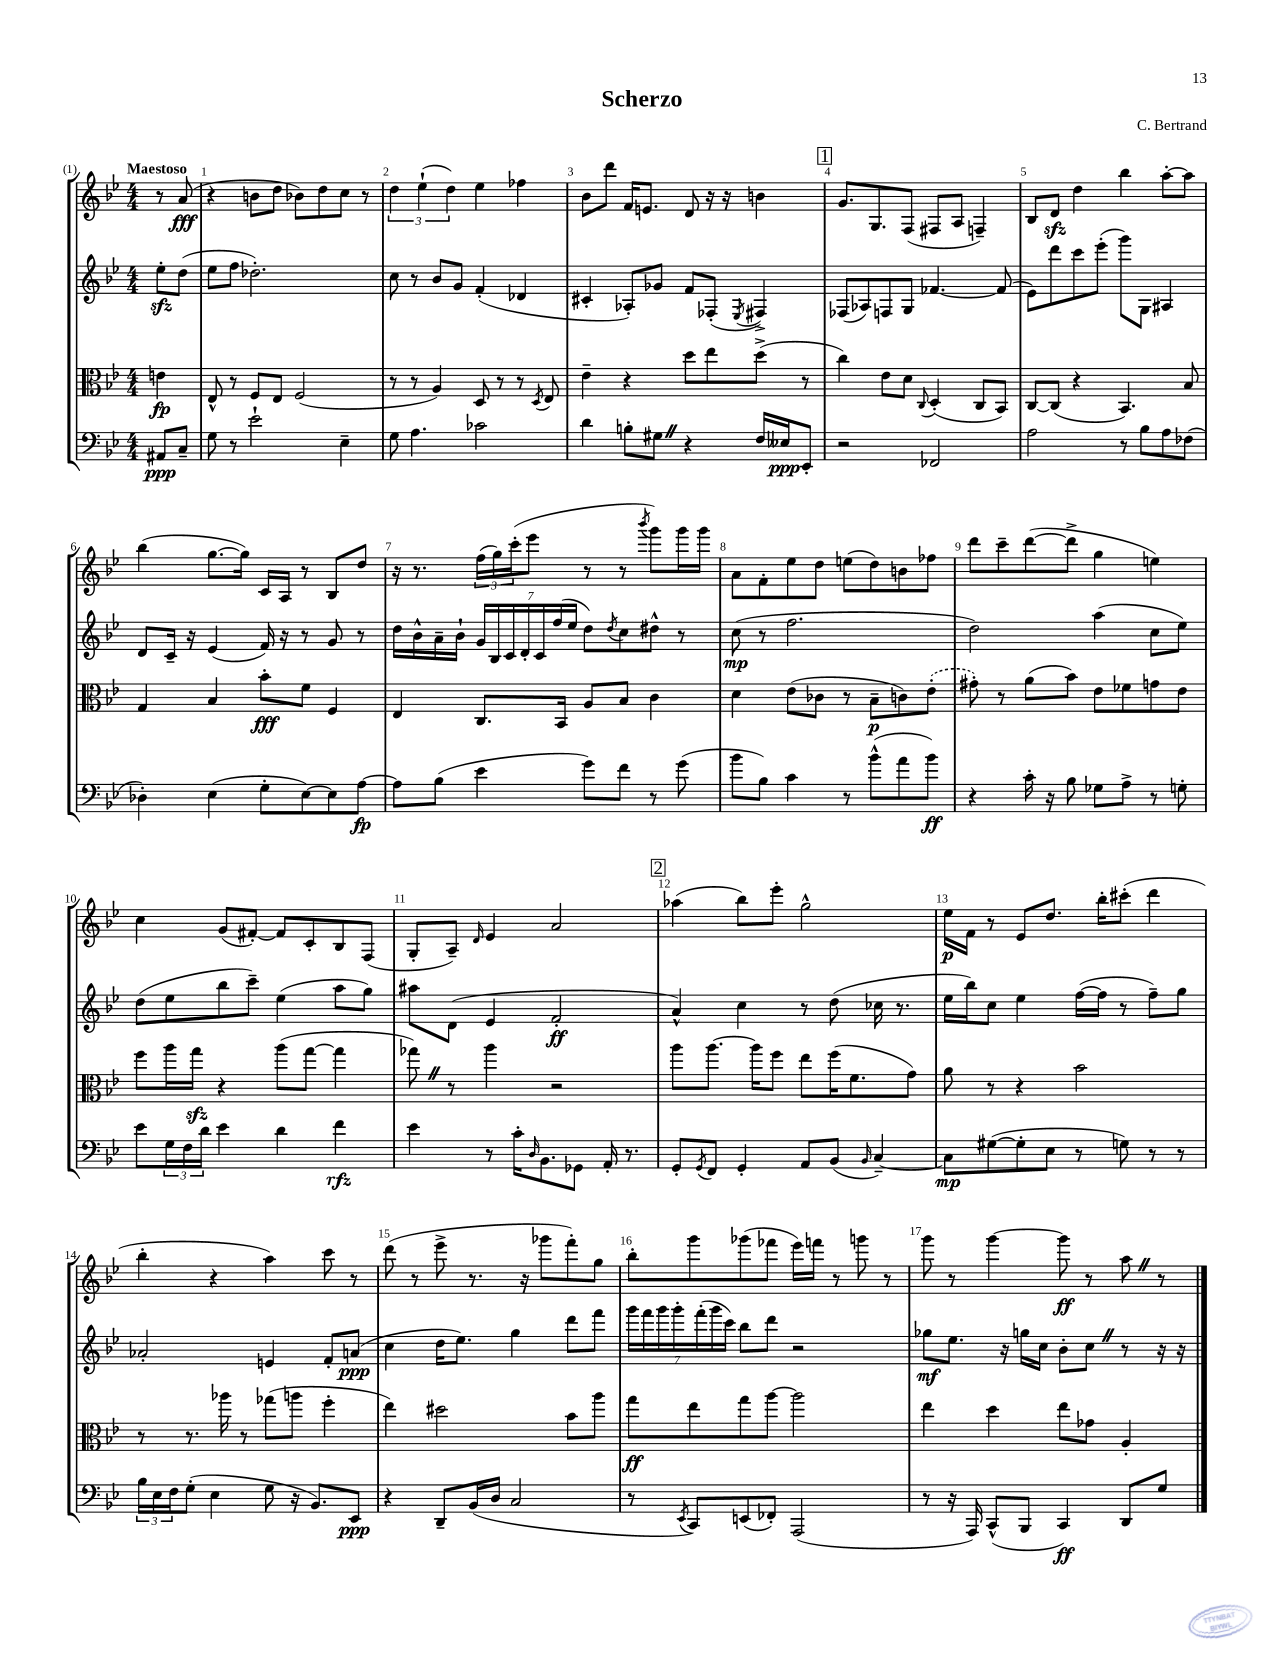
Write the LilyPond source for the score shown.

\header { title = "Scherzo" composer = "C. Bertrand" }
<<
\new StaffGroup <<
\new Staff = "s0" {
    \clef treble \key bes \major \numericTimeSignature \time 4/4 \partial 4 \tempo "Maestoso"
    r8 a'8\fff( |
    r4 b'8 d''8 bes'8) d''8 c''8 r8 |
    \tuplet 3/2 { d''4 ees''4-!( d''4) } ees''4 fes''4 |
    bes'8 d'''8 f'16 e'8. d'8 r16 r16 b'4 |
    \mark \markup { \box "1" } g'8. g8. f8( fis8 a8 f4--) |
    bes8 d'8\sfz d''4 bes''4 a''8~-. a''8 |
    bes''4( g''8.~ g''16) c'16 a16 r8 bes8 d''8 |
    r16 r8. \tuplet 3/2 { f''16( g''16) c'''16-.( } ees'''8 r8 r8 \acciaccatura { bes'''8 } g'''8) g'''16 g'''16 |
    a'8 f'8-. ees''8 d''8 e''8( d''8) b'8 fes''8 |
    d'''8 c'''8-- d'''8~( d'''8-> g''4 e''4) |
    c''4 g'8( fis'8~-.) fis'8 c'8-. bes8 f8( |
    g8-. a8--) \grace { d'16 } ees'4 a'2 |
    \mark \markup { \box "2" } aes''4( bes''8) ees'''8-. g''2-^ |
    ees''16\p f'16 r8 ees'8 d''8. bes''16-. cis'''8-.( d'''4 |
    bes''4-. r4 a''4) c'''8 r8 |
    d'''8( r8 ees'''8-> r8. r16 ges'''8 f'''8-.) g''8 |
    bes''8-. g'''8 ges'''8( fes'''8 ees'''16) f'''16 r8 g'''8 r8 |
    g'''8 r8 g'''4~ g'''8\ff r8 a''8 \once \override BreathingSign.text = \markup { \musicglyph "scripts.caesura.straight" } \breathe r8 \bar "|." |
}
\new Staff = "s1" {
    \clef treble \key bes \major \numericTimeSignature \time 4/4 \partial 4
    ees''8-.\sfz d''8( |
    ees''8 f''8 des''2.-.) |
    c''8 r8 bes'8 g'8 f'4-.( des'4 |
    cis'4-. aes8-.) ges'8 f'8 fes8-.( \acciaccatura { ees8 } fis4->) |
    \mark \markup { \box "1" } fes8( aes8) f8 g8 fes'4.~ fes'8( |
    ees'8) d'''8 c'''8 ees'''8-.( g'''8) g8 ais4 |
    d'8 c'16-- r16 ees'4( f'16) r16 r8 g'8 r8 |
    d''16 bes'16-^ a'16-- bes'16-! \tuplet 7/4 { g'16 bes16 c'16 d'16-. c'16 f''16( ees''16 } d''8) \acciaccatura { d''8 } c''8 dis''8-^ r8 |
    c''8\mp( r8 f''2. |
    d''2) a''4( c''8 ees''8) |
    d''8( ees''8 bes''8 c'''8--) ees''4( a''8 g''8) |
    ais''8 d'8( ees'4 f'2-.\ff |
    \mark \markup { \box "2" } a'4-^) c''4 r8 d''8( ces''16 r8. |
    ees''16 bes''16) c''8 ees''4 f''16~( f''16 r8 f''8--) g''8 |
    aes'2-. e'4 f'8-. a'8\ppp( |
    c''4 d''16 ees''8.) g''4 d'''8 f'''8 |
    \tuplet 7/4 { g'''16 f'''16 g'''16 g'''16-. f'''16-.( g'''16 c'''16) } bes''8 d'''8 r2 |
    ges''8\mf ees''8. r16 g''16 c''16 bes'8-. c''8 \once \override BreathingSign.text = \markup { \musicglyph "scripts.caesura.straight" } \breathe r8 r16 r16 \bar "|." |
}
\new Staff = "s2" {
    \clef alto \key bes \major \numericTimeSignature \time 4/4 \partial 4
    e'4\fp |
    ees8-^ r8 f8 ees8 f2( |
    r8 r8 a4) d8 r8 r8 \acciaccatura { d8 } ees8 |
    ees'4-- r4 d''8 ees''8 d''8->( r8 |
    \mark \markup { \box "1" } c''4) ees'8 d'8 \appoggiatura { c8 } d4-.( c8 bes,8) |
    c8~ c8( r4 bes,4.) bes8 |
    g4 bes4 bes'8-.\fff f'8 f4 |
    ees4 c8. bes,16 a8 bes8 c'4 |
    d'4 ees'8( ces'8 r8 bes8--\p c'8) \once \slurDashed ees'8-.( |
    gis'8-.) r8 a'8( bes'8) ees'8 fes'8 g'8 ees'8 |
    f''8 a''16 g''16\sfz r4 a''8( g''8~ g''4 |
    ges''8) \once \override BreathingSign.text = \markup { \musicglyph "scripts.caesura.straight" } \breathe r8 a''4 r2 |
    \mark \markup { \box "2" } a''8 a''8.~ a''16 f''8 ees''8 f''16( f'8. g'8) |
    a'8 r8 r4 bes'2 |
    r8 r8. aes''16 r8 ges''8( a''8 f''4-. |
    ees''4) dis''2 bes'8 a''8 |
    g''8\ff ees''8 g''8 a''8~ a''2 |
    ees''4 d''4 ees''8 ges'8 a4-. \bar "|." |
}
\new Staff = "s3" {
    \clef bass \key bes \major \numericTimeSignature \time 4/4 \partial 4
    ais,8\ppp c8-- |
    g8 r8 ees'2-! ees4-- |
    g8 a4. ces'2 |
    d'4 b8-. gis8 \once \override BreathingSign.text = \markup { \musicglyph "scripts.caesura.straight" } \breathe r4 f16 eeses16\ppp ees,8-. |
    \mark \markup { \box "1" } r2 fes,2 |
    a2 r8 bes8 a8 fes8( |
    des4-.) ees4( g8-. ees8~) ees8 a8~\fp |
    a8 bes8( ees'4 g'8) f'8 r8 g'8( |
    bes'8 bes8) c'4 r8 bes'8-^( a'8 bes'8\ff) |
    r4 c'16-. r16 bes8 ges8 a8-> r8 g8-. |
    ees'8 \tuplet 3/2 { g16 f16 d'16 } ees'4 d'4 f'4\rfz |
    ees'4 r8 c'16-. \grace { d16 } bes,8. ges,8 a,16-. r8. |
    \mark \markup { \box "2" } g,8-. \acciaccatura { g,8 } f,8 g,4-. a,8 bes,8( \grace { bes,16 } c4~--) |
    c8\mp gis8~( gis8-. ees8 r8 g8) r8 r8 |
    \tuplet 3/2 { bes16 ees16 f16 } g8-.( ees4 g8 r16 bes,8.) ees,8\ppp |
    r4 d,8-- bes,16( d16 c2 |
    r8 \acciaccatura { ees,8 } c,8) e,8( fes,8-.) a,,2( |
    r8 r16 a,,16) c,8-^( bes,,8 c,4\ff) d,8 g8 \bar "|." |
}
>>
>>
\layout { \context { \Score \override BarNumber.break-visibility = ##(#f #t #t) barNumberVisibility = #all-bar-numbers-visible } }
